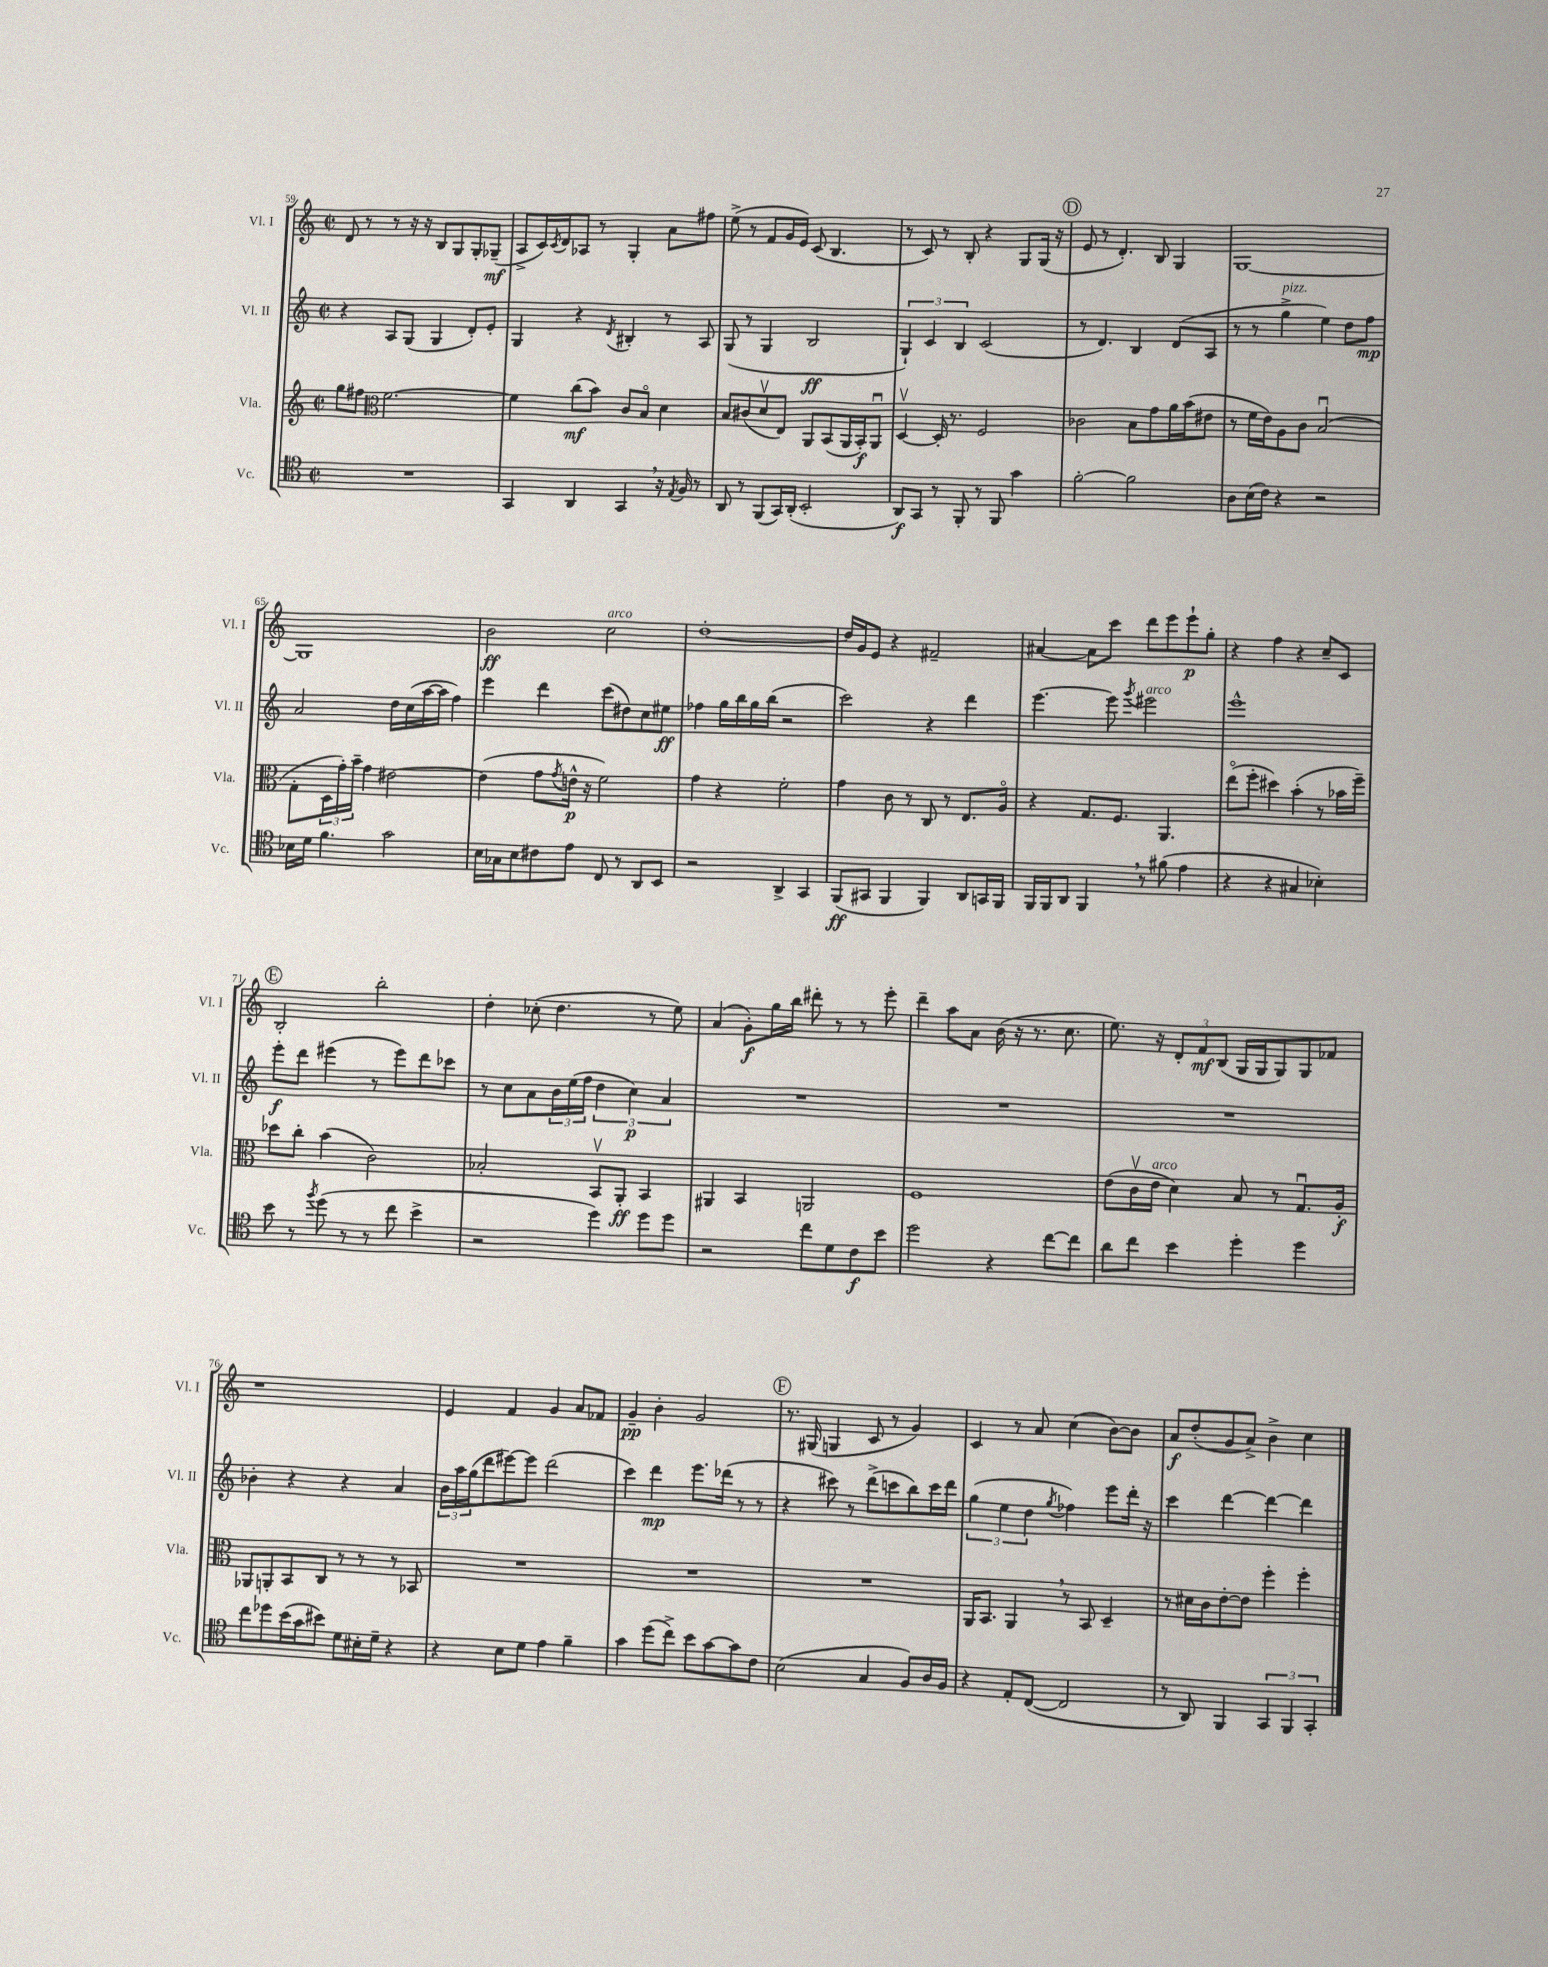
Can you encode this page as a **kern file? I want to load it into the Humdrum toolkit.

**kern	**kern	**kern	**kern
*staff4	*staff3	*staff2	*staff1
*clefC4	*clefG2	*clefG2	*clefG2
*k[]	*k[]	*k[]	*k[]
*M2/2	*M2/2	*M2/2	*M2/2
*met(c|)	*met(c|)	*met(c|)	*met(c|)
1r	8gg\L	4r	8d/
.	8ff#\J	.	8r
*	*clefC3	*	*
.	[2.f\	8A/L	8r
.	.	(8G/J	16r
.	.	.	16r
.	.	4G/	8B/L
.	.	.	8G/
.	.	8d'/L)	8G'/
.	.	8e'/J	(8G-~/J
=	=	=	=
4GG/	4f\]	4G/	8A^/L
.	.	.	16c/L)
.	.	.	8qc/
.	.	.	16d/J
4AA/	(8cc\L	4r	8A-/J
.	8b\J)	.	8r
.	.	8qd/	.
4GG/	8c/L	4B#'/	4G'/
.	8Bo/J	.	.
16r	4d\	8r	8a\L
8qE/	.	.	.
16F/	.	.	.
8r	.	8A/	8ff#\J
=	=	=	=
8AA/	8B/L	(8G/	(8ee^\
8r	(8c#/	8r	8r
(8FF/L	8dv/	4G/	8f/L
16GG/L)	8E/J)	.	16g/L
(16AA'/JJ	.	.	16e/JJ)
2BB'/	8AA/L	2B/	(8c/
.	(8BB/	.	4.B/
.	16AA/L	.	.
.	16BB'/J)	.	.
.	8AAu/J	.	.
=	=	=	=
8AA/L)	[4Dv/	6G`/)	8r
8GG/J	.	.	8c/)
.	.	6c/	.
8r	16D'/]	.	8r
.	8.r	.	.
.	.	6B/	.
8FF'/	.	.	8B'/
8r	2F/	(2c/	4r
8FF/	.	.	.
4g\	.	.	8G/L
.	.	.	(16G/Jk
.	.	.	16r
=	=	=	=
[2f'\	2c-\	8r	8e/
.	.	4.d/)	8r
.	.	.	4.d'/)
2f\]	8B\L	4B/	.
.	8g\	.	8B/
.	16a\L	(8d/L	4G/
.	(16b\J	.	.
.	8e#\J	8A/J	.
=	=	=	=
8A\L	8r	8r	[1G
(16B\L	16f\LL	8r	.
16c\JJ)	16e\J)	.	.
4r	8A\	4gg^\	.
.	8c\J	.	.
2r	(2Bu/	4ee\)	.
.	.	8dd\L	.
.	.	8ff\J	.
=	=	=	=
16B-\LL	8G'\L	2a/	1G]
16d\JJ	.	.	.
4.f\	24D\L	.	.
.	24g'\)	.	.
.	24b~\JJ	.	.
.	4g\	.	.
2g\	[2e#\	16dd\LL	.
.	.	(16cc\	.
.	.	[16aa\	.
.	.	16aa\]JJ	.
.	.	4ff\)	.
=	=	=	=
16B\LL	(4e#\]	4eee\	2b\
16G-\J	.	.	.
8B\	.	.	.
8c#\	8g\L	4ddd\	.
.	8qg/	.	.
8e\J	16e^^\Jk	.	.
.	16r	.	.
8C/	2f\)	(8ccc\L	2cc\
8r	.	8dd#\)	.
8AA/L	.	8cc\	.
8BB/J	.	8ee#\J	.
=	=	=	=
2r	4g\	4ff-\	[1dd'
.	4r	16gg\LL	.
.	.	16bb\	.
.	.	16gg\	.
.	.	(16bb\JJ	.
4AA^/	2f'\	2r	.
4GG/	.	.	.
=	=	=	=
(8FF/L	4g\	2ccc\)	16dd/]LL
.	.	.	16g/J
8GG#/J	.	.	8e/J
4FF/	8c\	.	4r
.	8r	.	.
4FF/)	8C/	4r	2f#~/
.	8r	.	.
8AA/L	8.E/L	4ddd\	.
16GG/L	.	.	.
16FF/JJ	16Ao/Jk	.	.
=	=	=	=
16FF/LL	4r	[4.eee\	[4a#/
16FF/J	.	.	.
8AA/J	.	.	.
4FF/	8.G/L	.	8a#\]L
.	.	8eee\]	8ccc\J
.	8.F/J	.	.
.	.	8qggg/	.
8r	.	2eee#\	8ddd\L
(8f#\	4.AA/	.	8eee\
4e\	.	.	8eee`\
.	.	.	8gg'\J
=	=	=	=
4r	(8eeo\L	1eee^^	4r
.	8ff'\J	.	.
4r	4dd#\)	.	4ff\
4G#/	(4b'\	.	4r
4B-'\)	8r	.	8cc~/L
.	16b-\LL	.	8c/J
.	16ff~\JJ)	.	.
=	=	=	=
8b\	8dd-\L	8eee'\L	2B'/
8r	8cc'\J	8ddd\J	.
8qff/	.	.	.
(8dd\	(4b\	(4eee#\	.
8r	.	.	.
8r	2c\)	8r	2bb'\
8cc\	.	8eee#\L)	.
4b^\	.	8ddd\	.
.	.	8ccc-\J	.
=	=	=	=
2r	2B-'/	8r	4dd'\
.	.	8cc\L	.
.	.	8a\	(8cc-'\
.	.	24b\L	4.dd\
.	.	(24ee\	.
.	.	24ff\JJ	.
4dd\)	8BBv/L	6dd\	.
.	8AA'/J	.	.
.	.	6cc\)	.
8dd\L	4BB/	.	8r
.	.	6a/	.
8dd\J	.	.	8ee\)
=	=	=	=
2r	4AA#/	1r	(4a/
.	4BB/	.	8g'\L)
.	.	.	16gg\L
.	.	.	16bb\JJ
8cc\L	2AA/	.	8ddd#'\
8d\	.	.	8r
8c\	.	.	8r
8b\J	.	.	8eee'\
=	=	=	=
2dd\	1F	1r	4ddd~\
.	.	.	8aa\L
.	.	.	8a\J
4r	.	.	(16b\
.	.	.	16r
.	.	.	8.r
[8cc\L	.	.	.
.	.	.	8.cc\
8cc\]J	.	.	.
=	=	=	=
8a\L	(8e\L	1r	8.ee\)
8cc\J	16cv\L	.	.
.	16e\JJ	.	16r
4b\	4d\)	.	12d'/L
.	.	.	12f/
.	.	.	(12B/J
4dd'\	8B/	.	16G/LL
.	.	.	16G/J
.	8r	.	8G/)
4dd\	8.Gu/L	.	8G/
.	.	.	8f-/J
.	16A'/Jk	.	.
=	=	=	=
8cc\L	8AA-/L	4b-'\	1r
8dd-\	8AA'/	.	.
(16b\L	8BB/	4r	.
16g\J	.	.	.
8b#\J)	8C/J	.	.
8d\L	8r	4r	.
16B#'\L	8r	.	.
16d~\JJ	.	.	.
4r	8r	4a/	.
.	8BB-/	.	.
=	=	=	=
4r	1r	24b\LL	4e/
.	.	24aa\	.
.	.	(24gg\J	.
.	.	8ddd\	.
8B\L	.	[8eee#\)	4f/
8d\J	.	8eee#\]J	.
4e\	.	(2ddd\	4g/
4f~\	.	.	8a/L
.	.	.	8f-/J
=	=	=	=
4g\	1r	4ccc\)	4g~/
(8dd\L	.	4ddd\	4b'\
8cc^\J)	.	.	.
8b\L	.	8.eee\L	2g/
[8g\	.	.	.
.	.	(16ddd-\Jk	.
8g\]	.	8r	.
8c\J	.	8r	.
=	=	=	=
(2B\	1r	4r	8.r
.	.	.	(16G#/
.	.	8ccc#\)	4G/
.	.	8r	.
4G/	.	(8ddd^\L	8c/
.	.	8ccc\	8r
8F/L)	.	8bb\)	4g/)
16A/L	.	16ccc\L	.
16F/JJ	.	16ddd\JJ	.
=	=	=	=
4r	16AA/LK	(6gg\	4c/
.	8.BB/J	.	.
.	.	6ee\	.
8E'/L	4AA/	.	8r
.	.	6dd\	.
([8C/J	.	.	8a/
.	.	8qgg/	.
2C/]	8r	4ff-\)	(4cc\
.	8BB/	.	.
.	4D~/	8eee\L	[8b\L)
.	.	16ddd'\Jk	8b\]J
.	.	16r	.
=	=	=	=
8r	8r	4ccc\	8a/L
8AA/)	16d#\LL	.	(8dd'/
.	16c\J	.	.
4FF/	[8e'\	[4ddd\	8g/
.	8e\]J	.	8a^/J)
6GG/	4ff'\	4ddd\_	4b^\
6FF/	.	.	.
.	4ff'\	4ddd\]	4cc\
6GG'/	.	.	.
==	==	==	==
*-	*-	*-	*-
